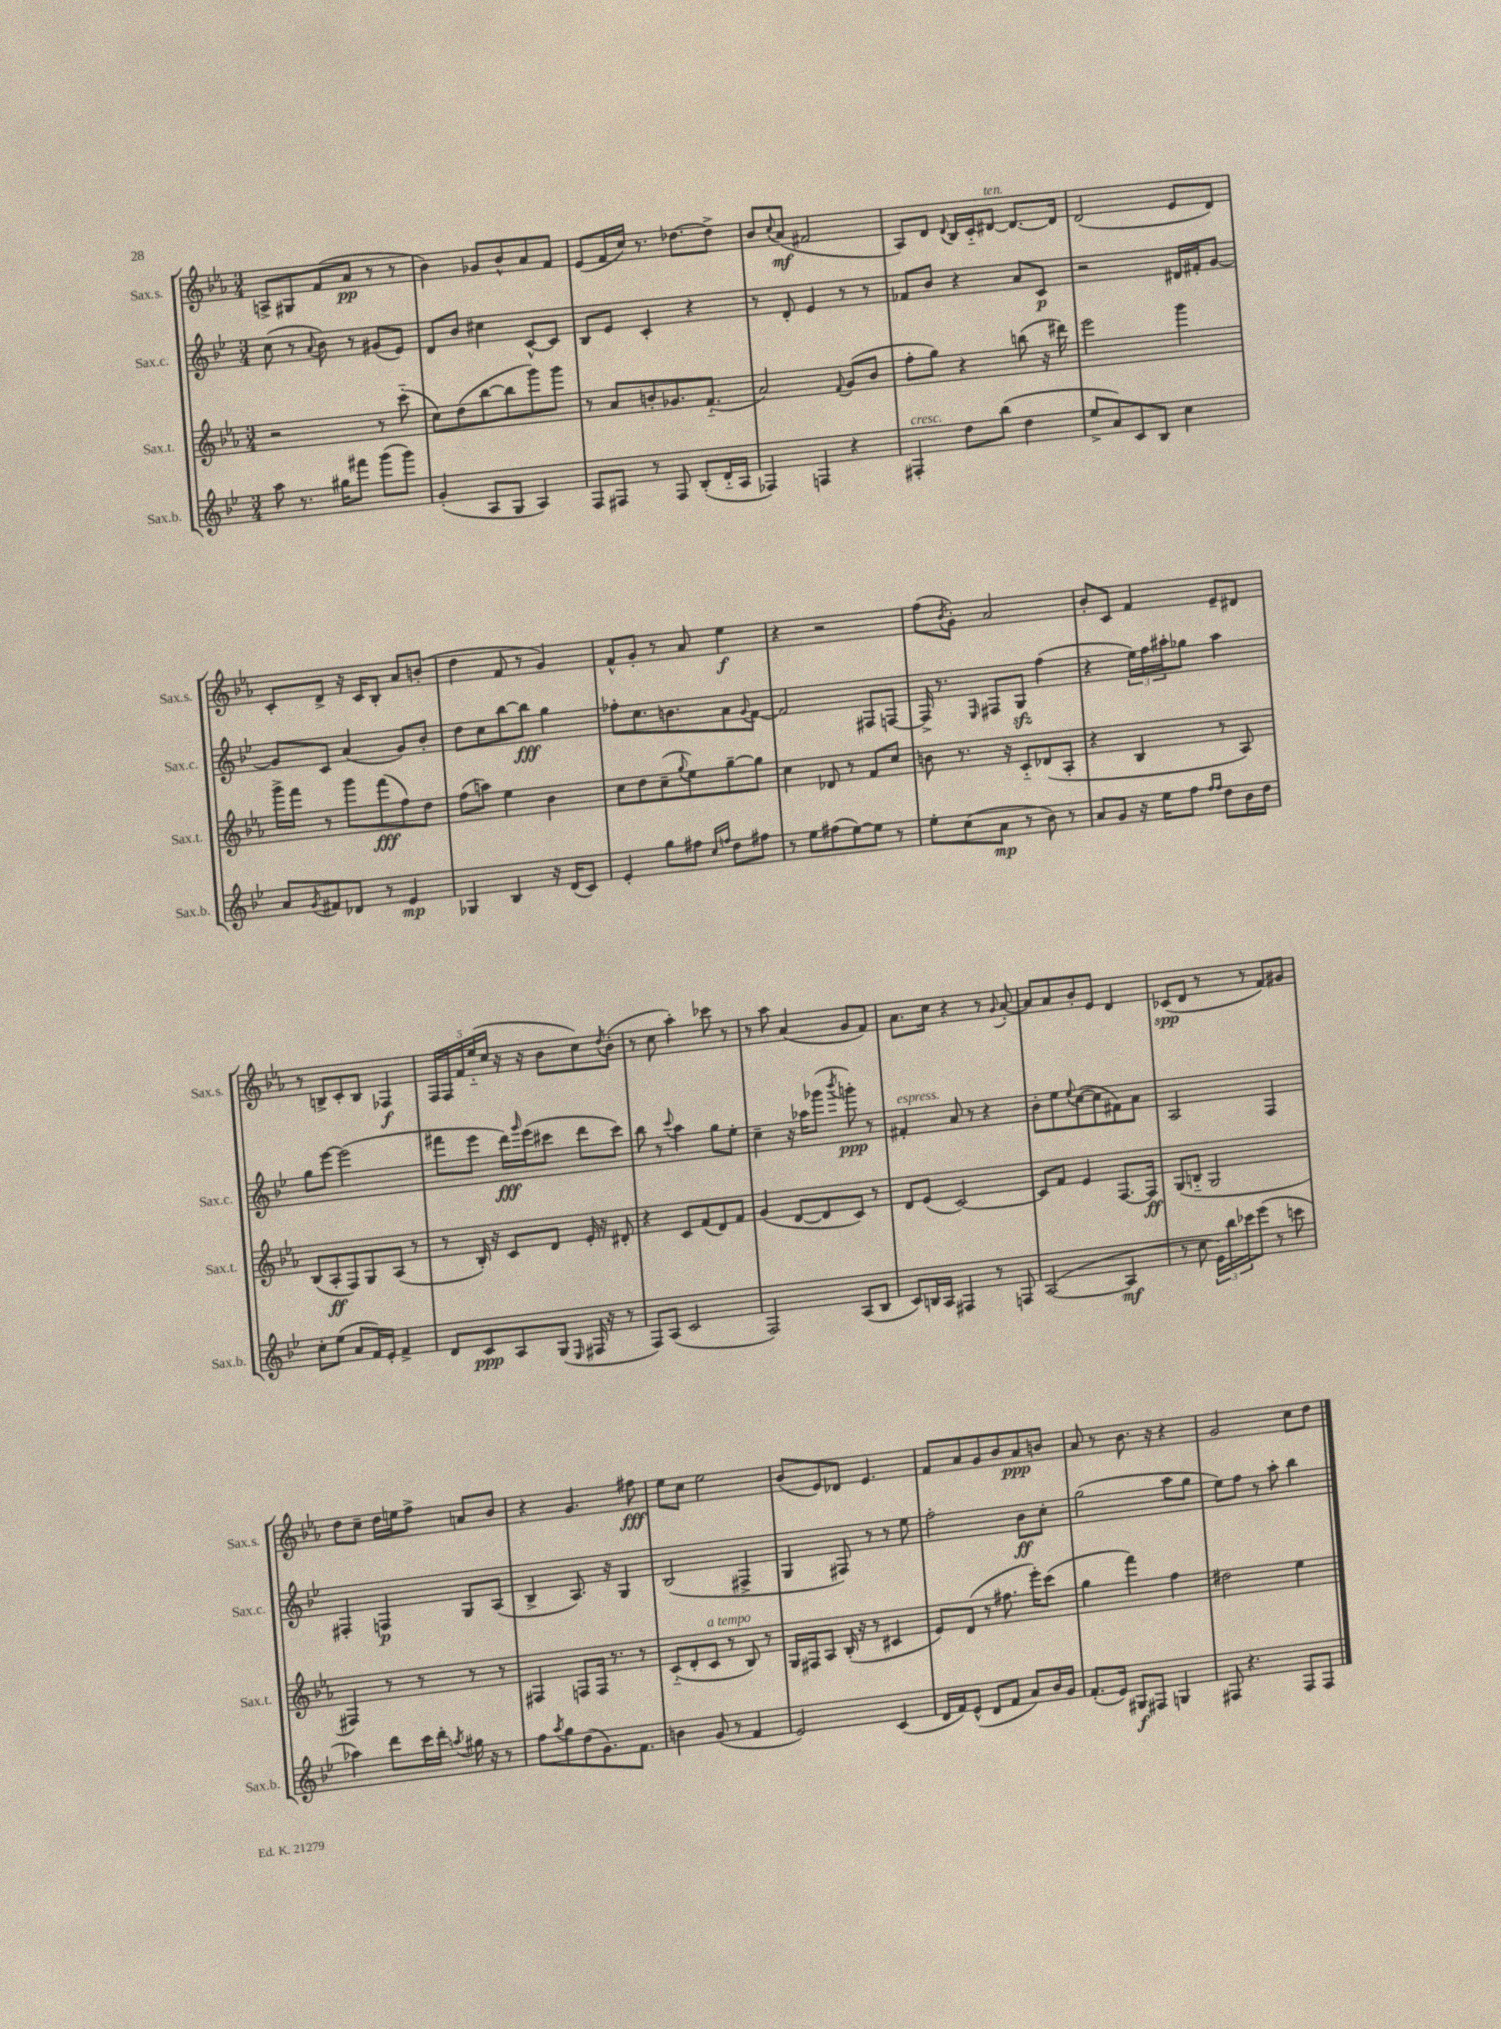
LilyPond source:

<<
\new StaffGroup <<
\new Staff = "s0" \with { instrumentName = "Sax.s." shortInstrumentName = "Sax.s." } {
    \clef treble \key ees \major \numericTimeSignature \time 3/4
    a8-> gis8 f'8( aes'8\pp r8 r8 |
    bes'4) ges'8 bes'8-^ aes'8 f'8 |
    ees'8( f'16 c''16) r8. des''8.~ des''8-> |
    bes'8 \appoggiatura { c''8 } aes'8\mf( fis'2 |
    aes8) d'8 \appoggiatura { d'8 } bes16 c'16-_ dis'8~^\markup { \italic "ten." } dis'8.~ dis'16 |
    d'2( ees'8 d'8) |
    c'8-. d'8-> r16 c'16 bes8-. aes'8 b'8-.( |
    d''4 f'8 r8 g'4) |
    f'8-^ g'8-. r8 aes'8 ees''4\f |
    r4 r2 |
    f''8( \acciaccatura { bes'8 } g'8-.) aes'2 |
    bes'8-. c'8 f'4 ees'8-- dis'8 |
    r8 b8-> c'8-. b8 fes4\f |
    \tuplet 5/4 { f16 f16 f'16 ees''16-_( c''16 } r16 r16 bes'8 c''8) \acciaccatura { d''8 } bes'8-.( |
    r8 c''8 aes''4-.) ces'''8 r8 |
    r8 aes''8 aes'4( g'8 f'8) |
    aes'8. c''16 r4 r8 \appoggiatura { g'8 } aes'8~-. |
    aes'8 aes'8 bes'8-. ees'8 d'4 |
    ces'8\spp( d'8 r8 r8 f'8) gis'8 |
    d''8 c''8-- d''16 e''16 f''8-> a'8 bes'8 |
    r4 g'4. fis''8\fff |
    ees''8 c''8 ees''2 |
    bes'8( ees'8) des'8 ees'4. |
    f'8 aes'8 g'8 bes'8 aes'8\ppp b'8 |
    aes'8 r8 bes'8. r16 r4 |
    g'2 c''8 d''8 \bar "|." |
}
\new Staff = "s1" \with { instrumentName = "Sax.c." shortInstrumentName = "Sax.c." } {
    \clef treble \key bes \major \numericTimeSignature \time 3/4
    c''8( r8 \appoggiatura { a'8 } bes'8) r8 gis'8( ees'8) |
    d'8 bes'8 cis''4 c'8~-^ c'8 |
    bes8 ees'8 c'4-. r4 |
    r8 d'8-. ees'4 r8 r8 |
    fes'8 bes'8 r4 a'8 c'8\p |
    r2 dis'16 fis'16-. g'8~ |
    g'8 c'8 a'4( g'8) bes'8-. |
    d''8 c''8 bes''8~ bes''8\fff g''4 |
    fes''8-. c''8. b'8. a'8 \appoggiatura { g'8 } f'8~ |
    f'2 fis8 f8~ |
    f16-> r8. \grace { ees16 } fis8 g8\sfz f''4( |
    r4 \tuplet 3/2 { ees''16) f''16 ais''16-. } ges''8 ais''4 |
    g''8 ees'''8~ ees'''2( |
    fis'''8 ees'''8 d'''16\fff) \grace { g'''16 } ees'''16( cis'''8 d'''8 cis'''8) |
    bes''8 r8 \appoggiatura { c'''8 } a''4 g''8 ees''8-. |
    c''4-- r16 aes''16 ges'''8( \acciaccatura { bes'''8 } g'''8-.\ppp) r8 |
    fis'4-.^\markup { \italic "espress." } a'8 r8 r4 |
    bes'8-. ees''8 \appoggiatura { ees''8 } c''8~( c''8 fis'8) a'8 |
    a2 f4 |
    fis4-. f4\p g8 a8( |
    bes4-> a8.) r16 g4 |
    bes2( fis4-> |
    g4 fis8) r8 r8 ees''8 |
    f''2-. bes'8\ff c''8-. |
    g''2( a''8 g''8 |
    ees''8) f''8 r8 a''8-. bes''4 \bar "|." |
}
\new Staff = "s2" \with { instrumentName = "Sax.t." shortInstrumentName = "Sax.t." } {
    \clef treble \key ees \major \numericTimeSignature \time 3/4
    r2 r8 c'''8-_( |
    c''8) d''8( bes''8~ bes''8 g'''8) g'''8 |
    r8 aes'8 b'8-. ges'8. f'8.-_( |
    aes'2) \appoggiatura { f'8 } g'8( bes'8 |
    f''8-. g''8) r4 b''8( r16 dis'''16) |
    ees'''2 g'''4 |
    g'''16-> f'''16 r8 g'''8 f'''8\fff( f''8) d''8 |
    f''8( a''8) ees''4 bes'4 |
    c''8 d''8 c''8--( \appoggiatura { g''8 } ees''8) g''8~-- g''8 |
    c''4 des'8 r8 f'8 c''8 |
    b'8 r8. r16 c'8-_ des'8( aes8-. |
    r4 bes4 r8 aes8) |
    bes8( aes8-.\ff f8) g8 aes8( r8 |
    r8 bes16-.) r16 c'8 d'8 ees'16-. r16 dis'8-. |
    r4 c'8 f'8( d'8) f'8 |
    g'4( d'8~ d'8 c'8) r8 |
    d'8 ees'8( c'2~) |
    c'8 f'8 ees'4 f8.~ f16\ff |
    g8( b8-_ g2 |
    fis4) r8 r8 r8 r8 |
    fis4 f8 f16 r8. r8 |
    c'8-_( d'8-. c'8^\markup { \italic "a tempo" } r8 bes8) r8 |
    g16 fis16 aes8 bes16-.( r16 r8 cis'4 |
    ees'8) d'8( r8 fis''8. ees'''16-.) c'''8( |
    g''4 f'''4) f''4 |
    dis''2 ees''4 \bar "|." |
}
\new Staff = "s3" \with { instrumentName = "Sax.b." shortInstrumentName = "Sax.b." } {
    \clef treble \key bes \major \numericTimeSignature \time 3/4
    a''8 r8. gis''16 fis'''8 g'''8( g'''8) |
    g'4-.( a8 g8 a4) |
    f8 fis8 r8 fis8 bes8-.( d'16-_ a16 |
    fes4) f4 r4 |
    fis4-.^\markup { \italic "cresc." } d''8 bes''8( d''4 |
    ees''8-> a'8) c'8 bes8 c''4 |
    a'8 \acciaccatura { g'8 } fis'8 des'8 r8 ees'4\mp |
    ges4 bes4 r16 d'16( c'8) |
    ees'4-. g''8 fis''8 \grace { c''16 f''16 } d''8 fis''8 |
    r8 ees''8 fis''8( ees''8~) ees''8 r8 |
    ees''8-. c''8( a'8\mp r8 bes'8) r8 |
    a'8 g'8 r16 ees''16 f''8 \grace { f''16 f''16 } d''8 bes'16 d''16 |
    c''8-. ees''8( a'8 f'16) ees'16-. f'4-> |
    d'8 c'8\ppp a8 g8( \grace { ees16 } fis16 r16 r8 |
    f8) a8( c'2 |
    f2) a8( bes8 |
    c'8) b16 a16 fis4 r8 f8 |
    a2~( a4\mf |
    r8 c''8 \tuplet 3/2 { ees'16) bes''16 ces'''16 } ees'''8( r8 c'''8 |
    aes''4) d'''8 c'''16 d'''16-. \acciaccatura { a''8 } gis''16 r16 r8 |
    f''8 \acciaccatura { a''8 } g''8 d''8( g'8.) f'8. |
    b'4 g'8( r8 f'4 |
    ees'2) c'4( |
    d'16 f'16) ees'8-^( d'8 f'8 a'8) bes'16 g'16 |
    f'8.-.( ees'16) gis8\f fis8 g4 |
    fis8 r4. fis8 fis8 \bar "|." |
}
>>
>>
\layout { \context { \Score \remove "Bar_number_engraver" } }
